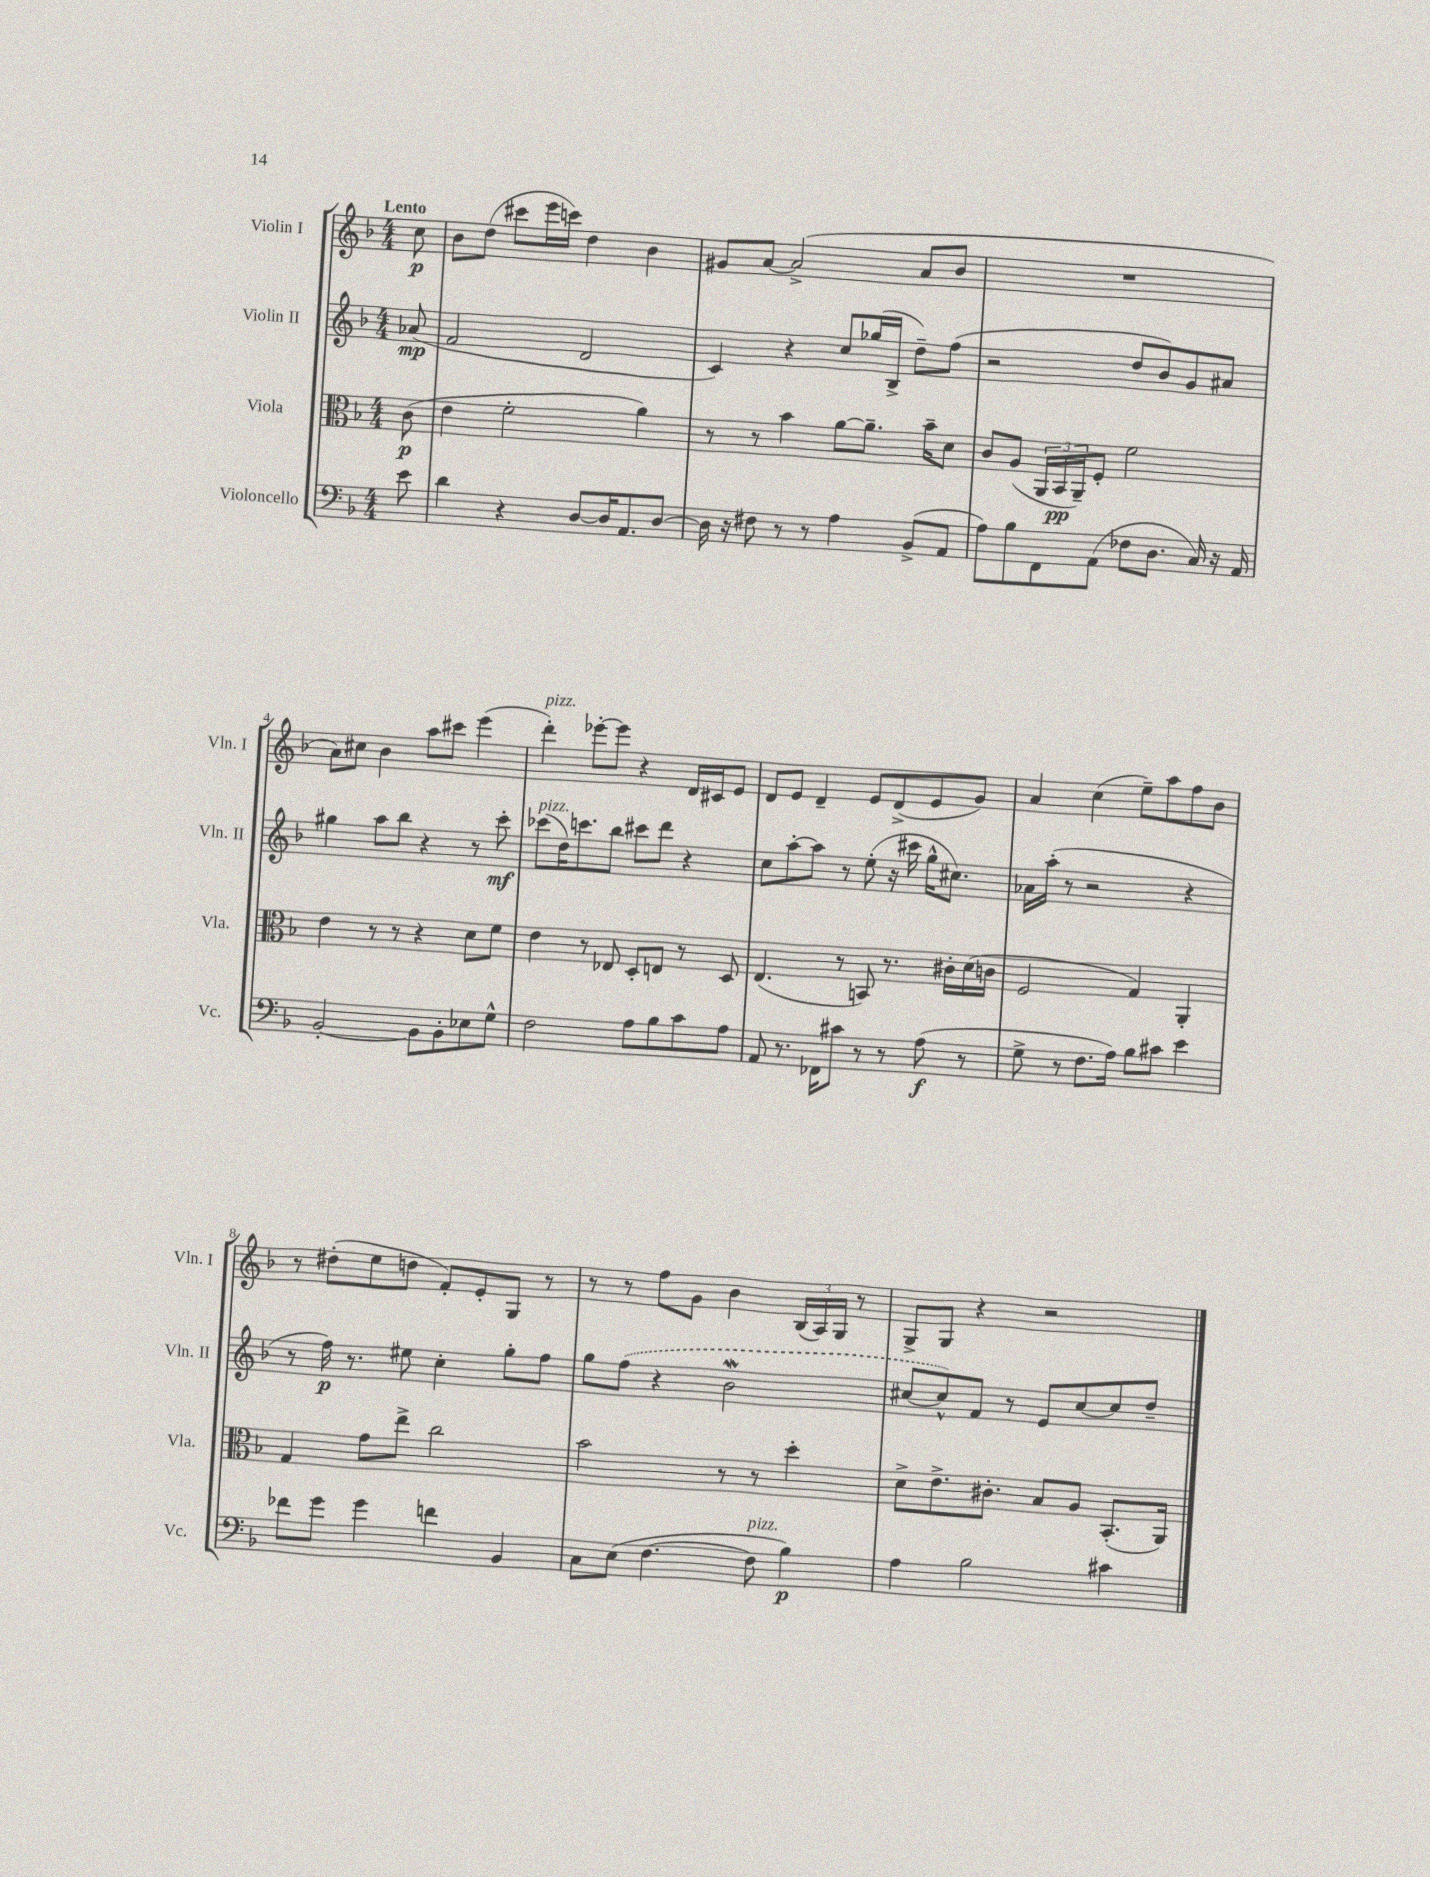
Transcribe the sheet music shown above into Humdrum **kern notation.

**kern	**dynam	**kern	**dynam	**kern	**dynam	**kern	**dynam
*part4	*part4	*part3	*part3	*part2	*part2	*part1	*part1
*staff4	*staff4	*staff3	*staff3	*staff2	*staff2	*staff1	*staff1
*I"Violoncello	*	*I"Viola	*	*I"Violin II	*	*I"Violin I	*
*I'Vc.	*	*I'Vla.	*	*I'Vln. II	*	*I'Vln. I	*
*clefF4	*	*clefC3	*	*clefG2	*	*clefG2	*
*k[b-]	*	*k[b-]	*	*k[b-]	*	*k[b-]	*
*M4/4	*	*M4/4	*	*M4/4	*	*M4/4	*
=	=	=	=	=	=	=	=
!	!	!	!	!	!	!LO:TX:a:B:t=Lento	!
8e\	.	(8c\	p	(8a-X/	mp	8cc\	p
=1	=1	=1	=1	=1	=1	=1	=1
4d\	.	4e\	.	2f/	.	8b-\L	.
.	.	.	.	.	.	(8dd\J	.
4r	.	2f'\	.	.	.	8ccc#X\L	.
.	.	.	.	.	.	16eee\L	.
.	.	.	.	.	.	16cccn\JJ)	.
[8D/L	.	.	.	2d/	.	4dd\	.
16D/K]	.	.	.	.	.	.	.
8.AA/	.	.	.	.	.	.	.
.	.	4a\)	.	.	.	4b-\	.
[8D/J	.	.	.	.	.	.	.
=2	=2	=2	=2	=2	=2	=2	=2
16D\]	.	8r	.	4c/)	.	8g#X/L	.
16r	.	.	.	.	.	.	.
8F#X\	.	8r	.	.	.	[8a/J	.
8r	.	4b-\	.	4r	.	(2a^/]	.
8r	.	.	.	.	.	.	.
4A\	.	[8a\L	.	8cc/L	.	.	.
.	.	8.a~\J]	.	(16gg-X/L	.	.	.
.	.	.	.	16B-^/JJ	.	.	.
(8BB-^/L	.	.	.	8dd~\L)	.	8a/L	.
.	.	16b-~\KL	.	.	.	.	.
8AA/J	.	8d\J	.	(8ff\J	.	8b-/J	.
=3	=3	=3	=3	=3	=3	=3	=3
8A\L)	.	8c/L	.	2r	.	1r	.
8B-\	.	(8A/J	.	.	.	.	.
8FF\	.	24AA/LL	.	.	.	.	.
.	.	24BB-/	pp	.	.	.	.
.	.	24AA~/J)	.	.	.	.	.
(8AA\J	.	8F'/J	.	.	.	.	.
8F-X\L	.	2f\	.	8dd/L	.	.	.
8.D\J	.	.	.	8b-/)	.	.	.
.	.	.	.	8g/	.	.	.
16C/)	.	.	.	.	.	.	.
16r	.	.	.	8a#X/J	.	.	.
16AA/	.	.	.	.	.	.	.
!!LO:LB:g=z
=4	=4	=4	=4	=4	=4	=4	=4
[2BB-'/	.	4e\	.	4gg#X\	.	8a\L)	.
.	.	.	.	.	.	8cc#X\J	.
.	.	8r	.	8aa\L	.	4b-\	.
.	.	8r	.	8bb-\J	.	.	.
8BB-\L]	.	4r	.	4r	.	8aa\L	.
8BB-'\	.	.	.	.	.	8ccc#X\J	.
8E-X\	.	8d\L	.	8r	.	(4eee\	.
8G^^\J	.	8f\J	.	8ccc'\	mf	.	.
=5	=5	=5	=5	=5	=5	=5	=5
!	!	!	!	!	!	!LO:TX:a:i:t=pizz.	!
!	!	!	!	!LO:TX:a:i:t=pizz.	!	!	!
2F\	.	4e\	.	(8ccc-X\L	.	4ddd'\)	.
.	.	.	.	16dd\K)	.	.	.
.	.	.	.	8.cccn\	.	.	.
.	.	8r	.	.	.	[8eee-X'\L	.
.	.	8E-X/	.	8bb-\J	.	8eee-\J]	.
8A\L	.	8D'/L	.	8ccc#X\L	.	4r	.
8B-\	.	8En/J	.	8ddd\J	.	.	.
8c\	.	8r	.	4r	.	16d/LL	.
.	.	.	.	.	.	16c#X/J	.
8A\J	.	8D/	.	.	.	8e/J	.
=6	=6	=6	=6	=6	=6	=6	=6
8AA/	.	(4.E/	.	8cc\L	.	8d/L	.
8.r	.	.	.	[8aa'\	.	8e/J	.
.	.	.	.	8aa\J]	.	4d~/	.
16FF-X\KL	.	.	.	.	.	.	.
8c#X\J	.	8r	.	8r	.	.	.
8r	.	8BBn/)	.	(8ee'\	.	8e/L	.
8r	.	8.r	.	16r	.	(8d^/	.
.	.	.	.	16ccc#X\	.	.	.
(8A\	f	.	.	16gg^^\KL	.	8e/	.
.	.	16c#X'\LL	.	8.cc#X\J)	.	.	.
8r	.	(16d\	.	.	.	8g/J)	.
.	.	16cn\JJ	.	.	.	.	.
=7	=7	=7	=7	=7	=7	=7	=7
8G^\	.	2F/	.	16a-X\LL	.	4a/	.
.	.	.	.	(16aa'\JJ	.	.	.
8r	.	.	.	8r	.	.	.
8.F\L	.	.	.	2r	.	(4cc\	.
16A\Jk)	.	.	.	.	.	.	.
8B-\L	.	4G/)	.	.	.	8ee~\L)	.
8c#X\J	.	.	.	.	.	8aa\	.
4e\	.	4AA'/	.	4r	.	8ff\	.
.	.	.	.	.	.	8b-\J	.
!!LO:LB:g=z
=8	=8	=8	=8	=8	=8	=8	=8
8f-X\L	.	4G/	.	8r	.	8r	.
8g\J	.	.	.	16ff\)	p	(8dd#X'\L	.
.	.	.	.	8.r	.	.	.
4g\	.	8g\L	.	.	.	8ee\	.
.	.	8ee^\J	.	8ee#X\	.	8ddn\J	.
4fn\	.	2cc\	.	4cc'\	.	8f'/L)	.
.	.	.	.	.	.	8e'/	.
4BB-/	.	.	.	8gg'\L	.	8G/J	.
.	.	.	.	8ff\J	.	8r	.
=9	=9	=9	=9	=9	=9	=9	=9
8C\L	.	2b-\	.	8gg\L	.	8r	.
(8E\J	.	.	.	(8ff\J	.	8r	.
[4.F\	.	.	.	4r	.	8ff\L	.
.	.	.	.	.	.	8g\J	.
.	.	8r	.	2b-w\	.	4b-\	.
!LO:TX:a:i:t=pizz.	!	!	!	!	!	!	!
8F\]	.	8r	.	.	.	.	.
4B-\)	p	4dd'\	.	.	.	(24B-/LL	.
.	.	.	.	.	.	24A/)	.
.	.	.	.	.	.	24G/JJ	.
.	.	.	.	.	.	8r	.
=10	=10	=10	=10	=10	=10	=10	=10
4A\	.	8d^\L	.	[8cc#X/L	.	8G^/L	.
.	.	8.e^\	.	8cc#^^/])	.	8G/J	.
2B-\	.	.	.	8f/J	.	4r	.
.	.	8.c#X'\J	.	.	.	.	.
.	.	.	.	8r	.	.	.
.	.	8B-/L	.	8e/L	.	2r	.
.	.	8A/J	.	[8cc#/	.	.	.
4c#X\	.	(8.BB-'/L	.	8cc#/]	.	.	.
.	.	.	.	8dd~/J	.	.	.
.	.	16AA/Jk)	.	.	.	.	.
==	==	==	==	==	==	==	==
*-	*-	*-	*-	*-	*-	*-	*-
